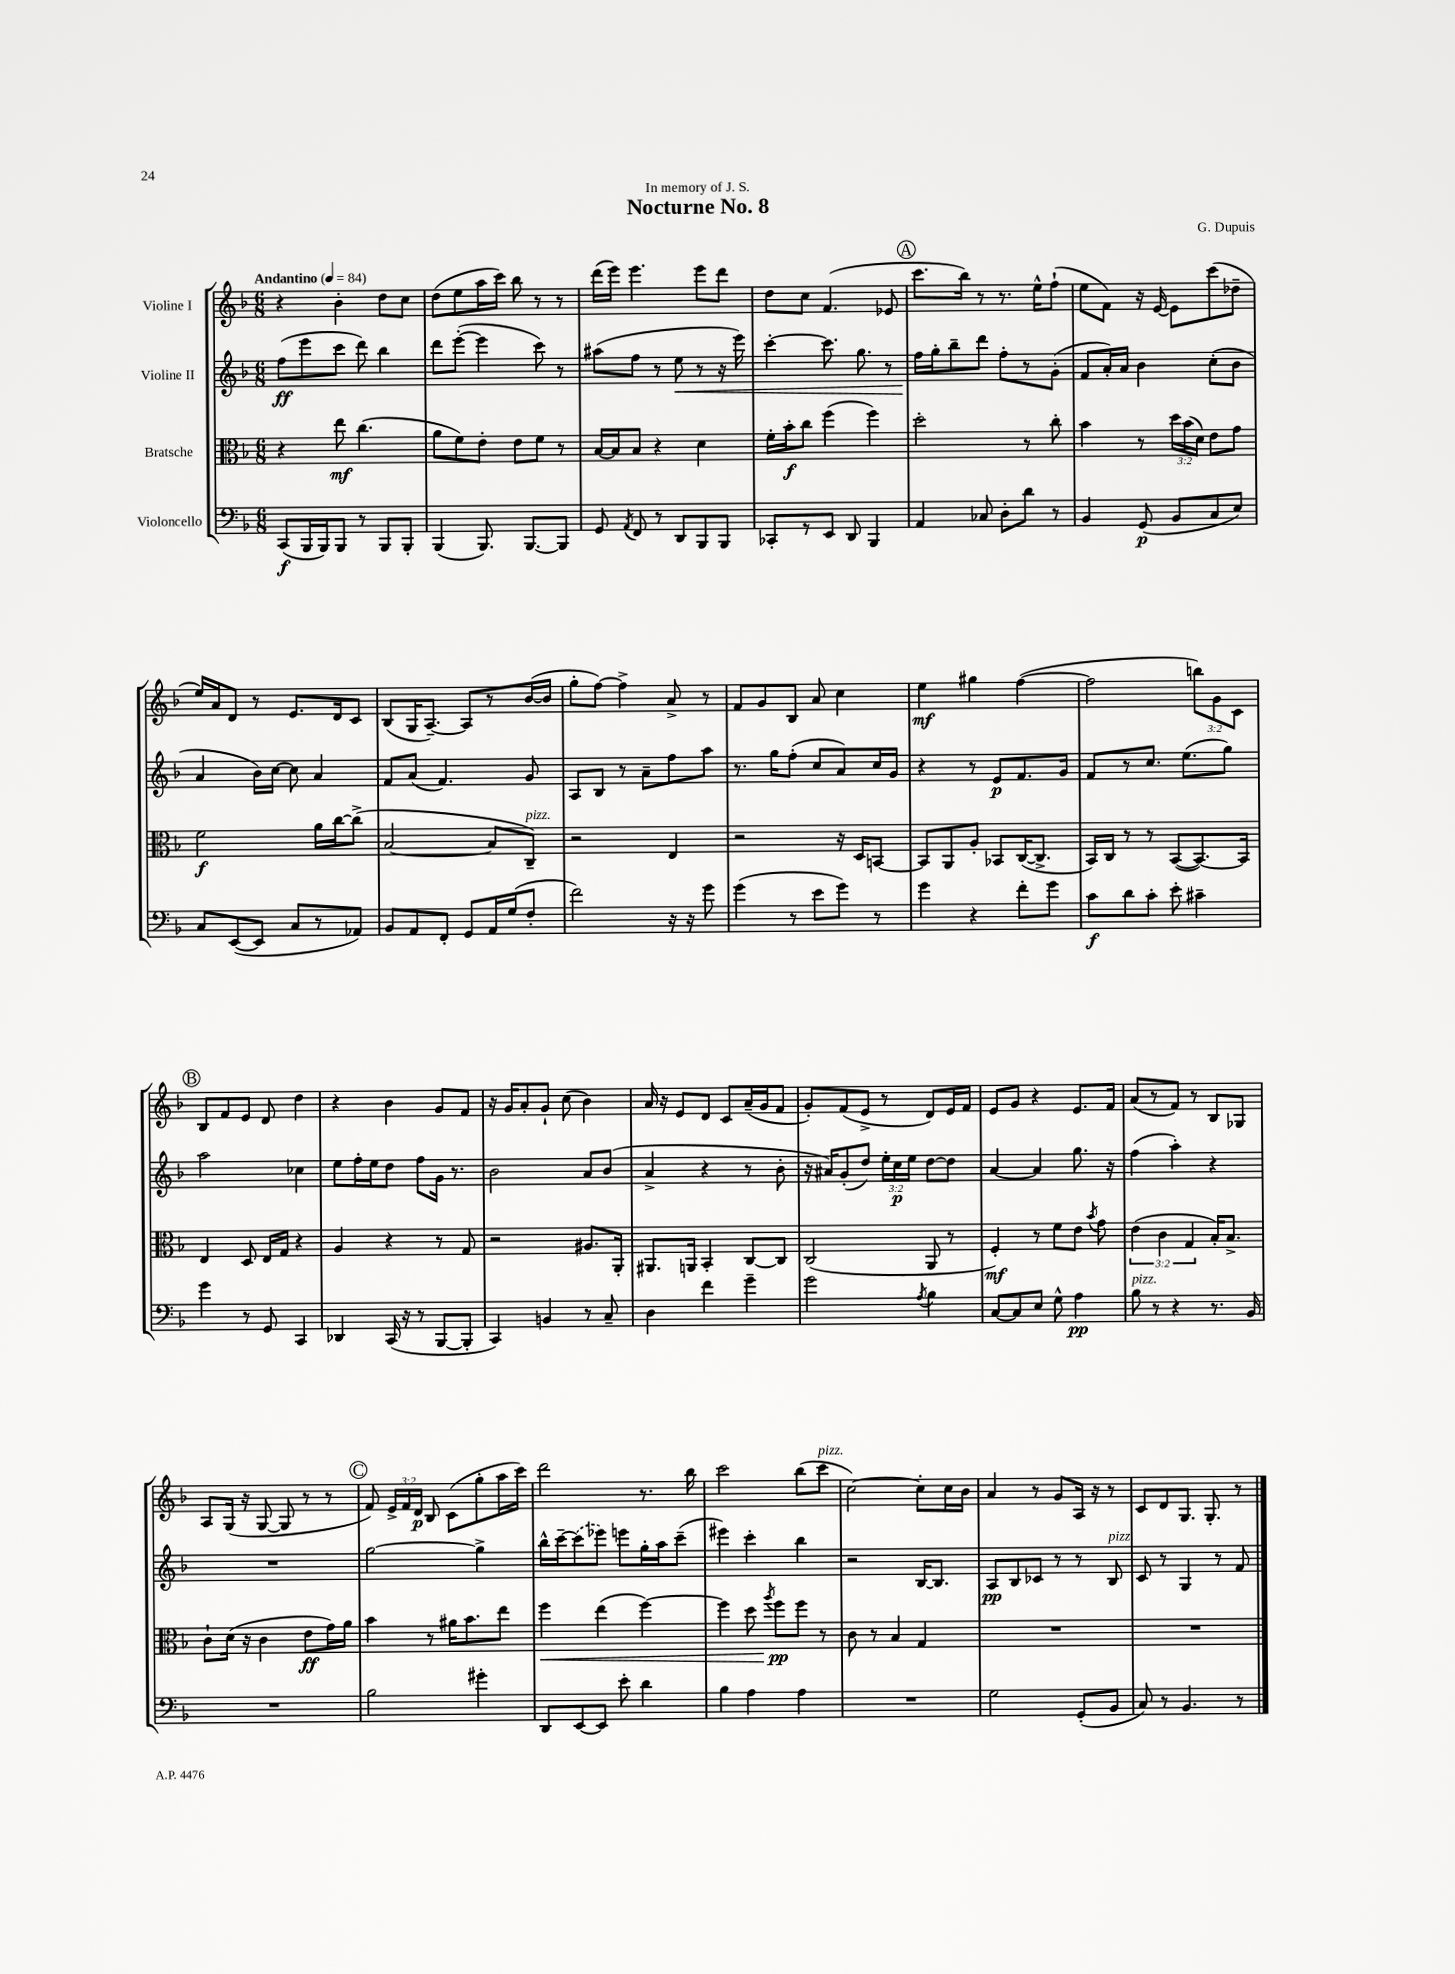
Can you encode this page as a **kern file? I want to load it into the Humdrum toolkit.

**kern	**kern	**kern	**kern
*staff4	*staff3	*staff2	*staff1
*clefF4	*clefC3	*clefG2	*clefG2
*k[b-]	*k[b-]	*k[b-]	*k[b-]
*M6/8	*M6/8	*M6/8	*M6/8
*MM84	*MM84	*MM84	*MM84
(8CC	4r	(8ff	4r
16BBB-	.	8eee	.
16BBB-)	.	.	.
8BBB-	8ee	8ccc	4b-'
8r	(4.cc	8ddd)	.
8BBB-	.	4bb-	8dd
8BBB-'	.	.	8cc
=	=	=	=
(4BBB-	8a	8ddd	(8dd
.	8f)	([8eee'	8ee
8.BBB-)	8e'	4eee]	16aa
.	.	.	16ccc)
.	8e	.	8bb-
[8.BBB-	.	.	.
.	8f	8ccc)	8r
8BBB-]	8r	8r	8r
=	=	=	=
8GG	[16B-	(8aa#	(16ddd
.	16B-]	.	16eee)
8qAA	.	.	.
8FF	8B-	8ff	4.eee
8r	4r	8r	.
8DD	.	8ee	.
8BBB-	4d	8r	8eee
8BBB-	.	16r	8ddd
.	.	16eee)	.
=	=	=	=
8CC-'	16f'	[4ccc'	8dd
.	16b-'	.	.
8r	8cc	.	8cc
8EE	(4ff	8.ccc]	(4.f
8DD	.	.	.
.	.	8.gg	.
4BBB-	4ff)	.	.
.	.	8r	8e-
=	=	=	=
4AA	2dd'	16ff	8.ccc
.	.	16gg'	.
.	.	8bb-~	.
.	.	.	16bb-)
8C-	.	8ddd	8r
8D'	.	8ff'	8.r
8d	8r	8r	.
.	.	.	16ee^^
8r	8cc'	(8g'	(8ff`
=	=	=	=
4BB-	4b-	8f	8ee
.	.	16a')	8f)
.	.	16a	.
(8GG	8r	4b-	16r
.	.	.	[16e
8BB-	24dd	.	8e]
.	(24b-	.	.
.	24d)	.	.
8C	8e	(8cc'	(8ccc
8E)	8g	8b-	8dd-~
=	=	=	=
8C	2f	4a	16ee)
.	.	.	16a
([8EE	.	.	8d
8EE]	.	16b-)	8r
.	.	[16cc	.
8C	.	8cc]	8.e
8r	16a	4a	.
.	[16cc	.	16d
8AA-)	(8cc^]	.	8c
=	=	=	=
8BB-	[2B-	8f	(8B-
8AA	.	(8a	16G
.	.	.	[8.A~)
8FF'	.	4.f)	.
8GG	.	.	8A]
16AA	8B-]	.	8r
(16G	.	.	.
8F'	8C~)	8g	([16b-
.	.	.	16b-]
=	=	=	=
2f)	2r	8A	8gg'
.	.	8B-	[8ff)
.	.	8r	4ff^]
.	.	8a~	.
16r	4E	8ff	8a^
16r	.	.	.
8g	.	8aa	8r
=	=	=	=
(4g	2r	8.r	8f
.	.	.	8g
.	.	16gg	.
8r	.	(8ff'	8B-
8e	.	8cc	8a
8g)	16r	8a)	4cc
.	16D	.	.
8r	[8BB	16cc	.
.	.	16g	.
=	=	=	=
4g	8BB]	4r	4ee
.	8AA	.	.
4r	8A'	8r	4gg#
.	8BB-	8e	.
8f'	([16C	8.f	([4ff
.	8.C^]	.	.
8g	.	.	.
.	.	16g	.
=	=	=	=
8c	16BB-)	8f	2ff]
.	16C	.	.
8d	8r	8r	.
8c'	8r	8.cc	.
8e'	([8BB-	.	.
.	.	(8.ee	.
4c#~	8.BB-_)	.	12bb)
.	.	.	12g
.	.	8gg)	.
.	.	.	12c
.	16BB-]	.	.
=	=	=	=
4g	4E	2aa	8B-
.	.	.	8f
8r	8D	.	8e
8GG	16E	.	8d
.	16G	.	.
4CC	4r	4cc-	4dd
=	=	=	=
4DD-	4A	8ee	4r
.	.	16ff'	.
.	.	16ee	.
(16CC	4r	8dd	4b-
16r	.	.	.
8r	.	8ff	.
[8BBB-	8r	16g	8g
.	.	8.r	.
8BBB-']	8G	.	8f
=	=	=	=
4CC)	2r	2b-	16r
.	.	.	16g
.	.	.	8a'
4BB	.	.	8g`
.	.	.	(8cc
8r	8.A#	8a	4b-)
8C~	.	(8b-	.
.	16AA'	.	.
=	=	=	=
4D	8.AA#	4a^	16a
.	.	.	16r
.	.	.	8e
.	16AA	.	.
4f	4BB-'	4r	8d
.	.	.	8c
4g~	[8C	8r	(16a~
.	.	.	16g
.	8C]	8b-'	8f
=	=	=	=
2g	(2C	16r	8g')
.	.	16a#)	.
.	.	(8g'	(8f
.	.	8dd)	8e^
.	.	24ee'	8r
.	.	24cc	.
.	.	24ee	.
8qA	.	.	.
4B-	8AA	[8dd	8d)
.	8r	8dd]	16e
.	.	.	16f
=	=	=	=
[8C	4F')	[4a	8e
8C]	.	.	8g
8E	8r	4a]	4r
8G^^	8f	.	.
4A	8e	8.gg	8.e
.	8qb-	.	.
.	8g	.	.
.	.	16r	16f
=	=	=	=
8B-	(6e	(4ff	(8a
8r	.	.	8r
.	6c	.	.
4r	.	4aa')	8f)
.	6G	.	.
.	.	.	8r
8.r	16B-')	4r	8B-
.	8.B-^	.	.
.	.	.	8G-
16BB-	.	.	.
=	=	=	=
2.r	8c`	2.r	8A
.	(16d	.	(16G
.	16r	.	16r
.	4c	.	[8G
.	.	.	8G]
.	8e	.	8r
.	16g)	.	8r
.	16a	.	.
=	=	=	=
2B-	4b-	[2gg	8f)
.	.	.	24e^
.	.	.	24f
.	.	.	24d
.	8r	.	8B-
.	16a#	.	(8c
.	8.b-	.	.
4g#'	.	4gg^]	8gg'
.	8ee	.	16aa
.	.	.	16ccc)
=	=	=	=
8DD	4ff	16bb-^^	2ddd
.	.	[16ccc~	.
[8EE	.	(8ccc]	.
8EE]	(4ee	8eee-)	.
8e'	.	8eee	.
4d	[4ff)	16gg'	8.r
.	.	16aa	.
.	.	(8ccc~	.
.	.	.	16bb-
=	=	=	=
4B-	4ff]	4eee#)	2ccc
4A	8dd	4ccc'	.
.	8qaa	.	.
.	8ff	.	.
4A	8ff	4bb-	(8bb-
.	8r	.	8ccc
=	=	=	=
2.r	8c	2r	[2cc)
.	8r	.	.
.	4B-	.	.
.	4G	[16B-	8cc']
.	.	8.B-]	.
.	.	.	16cc
.	.	.	16b-
=	=	=	=
2G	2.r	8A	4a
.	.	8B-	.
.	.	8c-	8r
.	.	8r	8g
(8GG'	.	8r	16A
.	.	.	16r
8BB-	.	8B-	8r
=	=	=	=
8C)	2.r	8c	8c
8r	.	8r	8d
4.BB-	.	4G	8.G
.	.	.	8.G'
.	.	8r	.
8r	.	8f	8r
==	==	==	==
*-	*-	*-	*-
